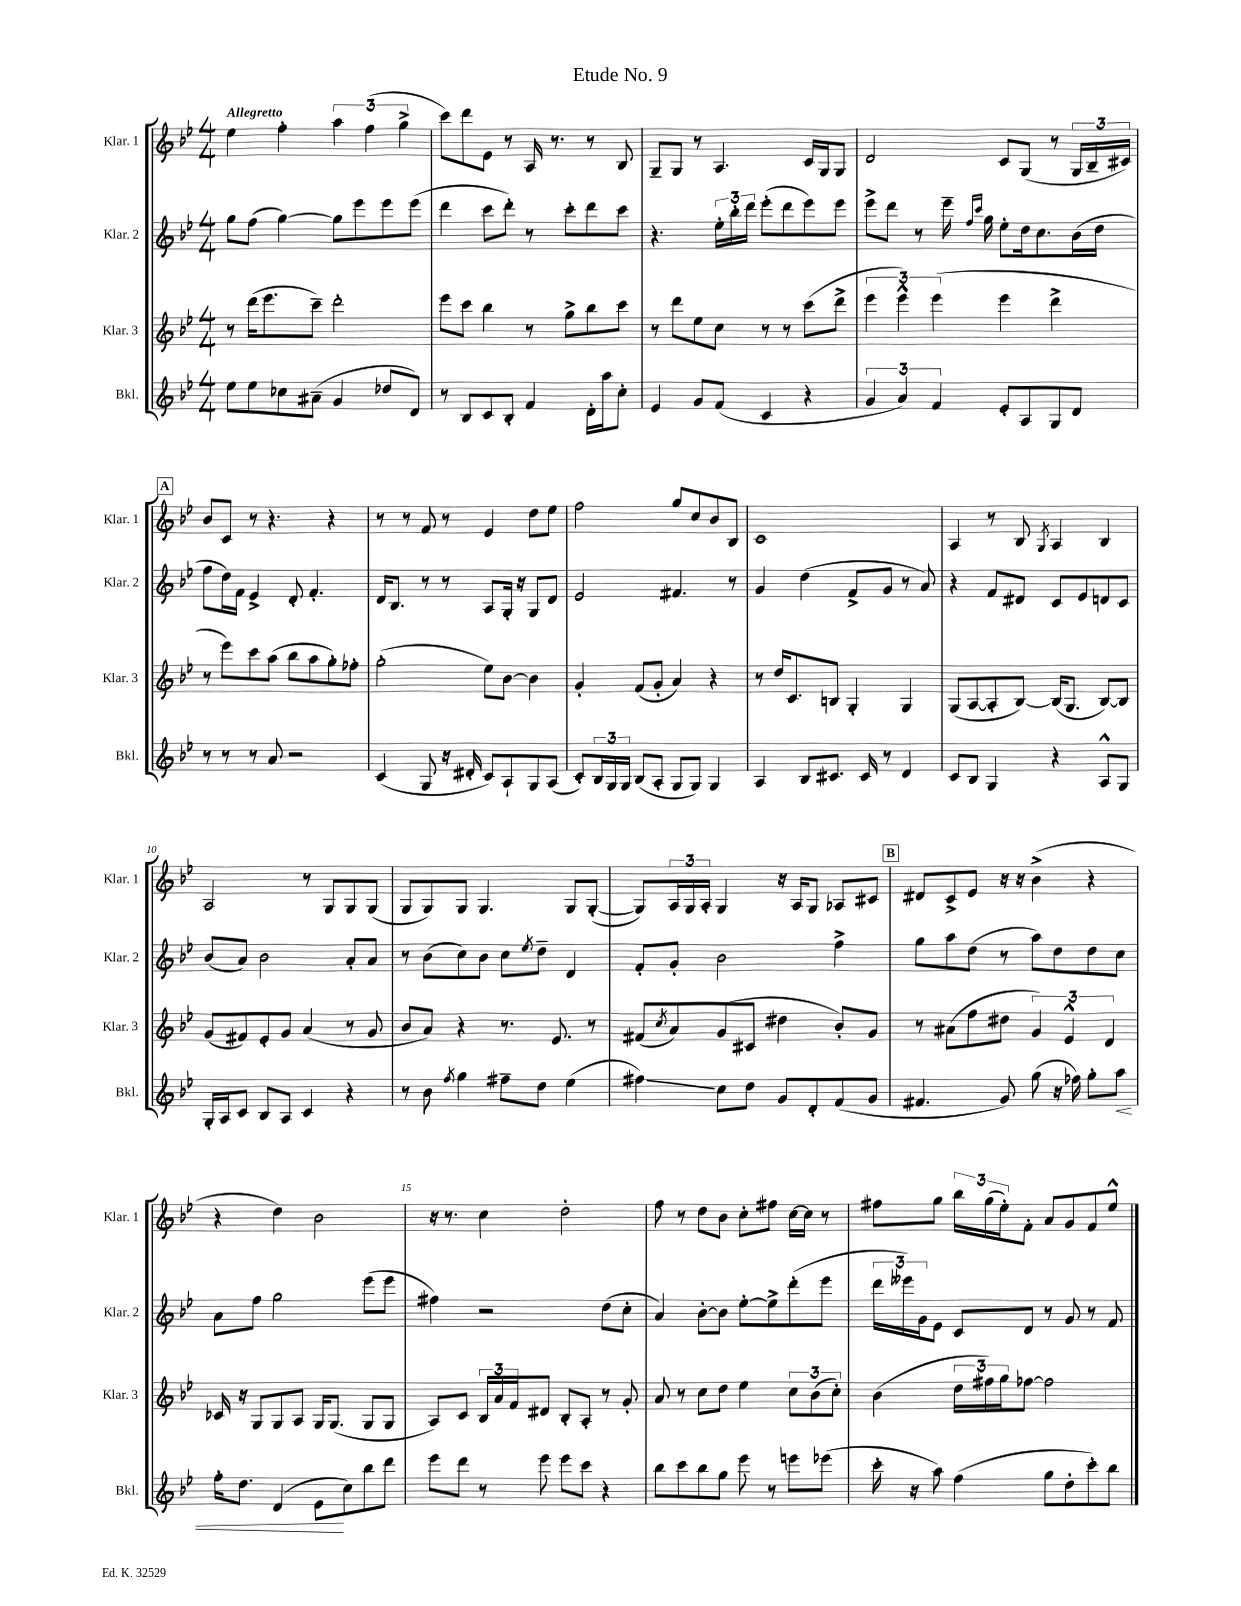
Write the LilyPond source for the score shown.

\header { title = "Etude No. 9" }
<<
\new StaffGroup <<
\new Staff = "s0" \with { instrumentName = "Klar. 1" shortInstrumentName = "Klar. 1" } {
    \clef treble \key bes \major \numericTimeSignature \time 4/4 \tempo "Allegretto"
    ees''4 f''4-. \tuplet 3/2 { a''4 f''4( g''4-> } |
    c'''8) d'''8 ees'8 r8 a16 r8. r8 bes8 |
    g8-- g8 r8 a4. c'16 g16 g8 |
    d'2 c'8 g8( r8 \tuplet 3/2 { g16 bes16-- cis'16) } |
    \mark \markup { \box "A" } bes'8 c'8 r8 r4. r4 |
    r8 r8 f'8 r8 ees'4 d''8 ees''8 |
    f''2 g''8 c''8 bes'8 bes8 |
    c'1 |
    a4 r8 bes8 \acciaccatura { g8 } a4 bes4 |
    a2 r8 g8 g8 g8( |
    g8 g8) g8 g4. g8 g8~-.( |
    g8) \tuplet 3/2 { a16 g16 a16-. } g4 r16 a16 g8 aes8 cis'8 |
    \mark \markup { \box "B" } dis'8 c'8-> ees'8 r16 r16 bes'4->( r4 |
    r4 d''4) bes'2 |
    r16 r8. c''4 d''2-. |
    f''8 r8 d''8 bes'8 c''8-. fis''8 c''16~ c''16 r8 |
    fis''8 g''8 \tuplet 3/2 { bes''16 g''16( ees''16-.) } f'8-. a'8 g'8 f'8 ees''8-^ \bar "|." |
}
\new Staff = "s1" \with { instrumentName = "Klar. 2" shortInstrumentName = "Klar. 2" } {
    \clef treble \key bes \major \numericTimeSignature \time 4/4
    g''8 f''8( g''4~) g''8 ees'''8 ees'''8 ees'''8( |
    d'''4 c'''8 d'''8-.) r8 c'''8-. d'''8 c'''8 |
    r4. \tuplet 3/2 { ees''16-. bes''16-. d'''16 } ees'''8-.( d'''8 ees'''8) ees'''8 |
    ees'''8-> d'''8 r8 ees'''16-- \grace { f''16 c'''16 } g''16 ees''8-. d''16 c''8. bes'16( d''16 |
    \mark \markup { \box "A" } f''8 d''16) f'16 ees'4-> d'8-. f'4.-. |
    d'16 bes8. r8 r8 a8 g16-. r16 g8 d'8 |
    ees'2 fis'4. r8 |
    g'4 d''4( f'8-> g'8 r8 a'8) |
    r4 f'8 dis'8 c'8 ees'8 d'8 c'8 |
    bes'8( a'8) bes'2 a'8-. a'8 |
    r8 bes'8( c''8) bes'8 c''8 \acciaccatura { ees''8 } d''8-- d'4 |
    f'8-. g'8-. bes'2 f''4-> |
    \mark \markup { \box "B" } g''8 a''8 d''8( r8 a''8) d''8 d''8 c''8 |
    a'8 f''8 g''2 ees'''8( ees'''8 |
    fis''4) r2 d''8( c''8-. |
    a'4) bes'8~-. bes'8 ees''8~-. ees''8-> d'''8-.( ees'''8 |
    \tuplet 3/2 { d'''16 eeses'''16) g'16 } ees'8 c'8 d'8 r8 g'8 r8 f'8 \bar "|." |
}
\new Staff = "s2" \with { instrumentName = "Klar. 3" shortInstrumentName = "Klar. 3" } {
    \clef treble \key bes \major \numericTimeSignature \time 4/4
    r8 d'''16( ees'''8. c'''8--) d'''2-. |
    ees'''8 c'''8 bes''4 r8 g''8-> bes''8 c'''8 |
    r8 d'''8 ees''8 c''8 r8 r8 c'''8( d'''8-> |
    \tuplet 3/2 { ees'''4 ees'''4-^) ees'''4( } ees'''4 d'''4-> |
    \mark \markup { \box "A" } r8 ees'''8) c'''8 a''8( bes''8 a''8 g''8-.) fes''8-. |
    g''2-.( ees''8) bes'8~ bes'4 |
    g'4-. f'8( g'8-. a'4) r4 |
    r8 d''16 c'8. b8 g4-. g4 |
    g8( a8~ a8-. bes8~) bes16( g8. bes8~) bes8 |
    g'8( fis'8) ees'8-. g'8 a'4( r8 g'8 |
    bes'8 a'8) r4 r8. ees'8. r8 |
    fis'8( \acciaccatura { c''8 } a'8) g'8( cis'8 dis''4 bes'8-.) g'8 |
    \mark \markup { \box "B" } r8 ais'8( f''8 dis''8 \tuplet 3/2 { g'4) ees'4-^ d'4 } |
    ces'16 r16 g8 g8 a8 g16 g8.( g8 g8 |
    a8) c'8 \tuplet 3/2 { bes16 a'16 f'16 } dis'8 bes8-. a8-. r8 g'8-. |
    a'8 r8 c''8 d''8 ees''4 \tuplet 3/2 { c''8 bes'8( c''8-.) } |
    bes'4( \tuplet 3/2 { d''16 fis''16) g''16 } fes''8~ fes''2 \bar "|." |
}
\new Staff = "s3" \with { instrumentName = "Bkl." shortInstrumentName = "Bkl." } {
    \clef treble \key bes \major \numericTimeSignature \time 4/4
    ees''8 ees''8 ces''8 ais'8--( g'4 des''8 d'8) |
    r8 bes8 c'8 bes8-. f'4 d'16-. a''16 c''8-. |
    ees'4 g'8 f'8( c'4 r4 |
    \tuplet 3/2 { g'4 a'4) f'4 } ees'8-. a8 g8 d'8 |
    \mark \markup { \box "A" } r8 r8 r8 a'8 r2 |
    c'4( g8 r16 dis'16-. c'8) a8-! g8 a8( |
    c'8-.) \tuplet 3/2 { bes16 g16 g16 } bes8( a8-. g8 g8) g4 |
    a4 bes8 cis'8. cis'16 r8 d'4 |
    c'8 bes8 g4 r4 a8-^ g8 |
    g16-. a16 c'8 bes8 a8 c'4 r4 |
    r8 bes'8 \acciaccatura { f''8 } g''4 fis''8-- d''8 ees''4( |
    fis''4\glissando) c''8 d''8 g'8 d'8-. f'8( g'8 |
    \mark \markup { \box "B" } fis'4. g'8) g''8( r16 fes''16) g''8-. a''8\< |
    f''16-. d''8. d'4( ees'8\! c''8) bes''8 d'''8 |
    ees'''8 d'''8 r8 ees'''8 ees'''8 c'''8 r4 |
    bes''8 c'''8 bes''8 g''8 ees'''8 r8 e'''8 ees'''8( |
    c'''16-. r16 a''8) f''4( g''8 d''8-. c'''8-.) bes''8 \bar "|." |
}
>>
>>
\layout { \context { \Score \override BarNumber.break-visibility = ##(#f #t #t) barNumberVisibility = #(every-nth-bar-number-visible 5) } }
